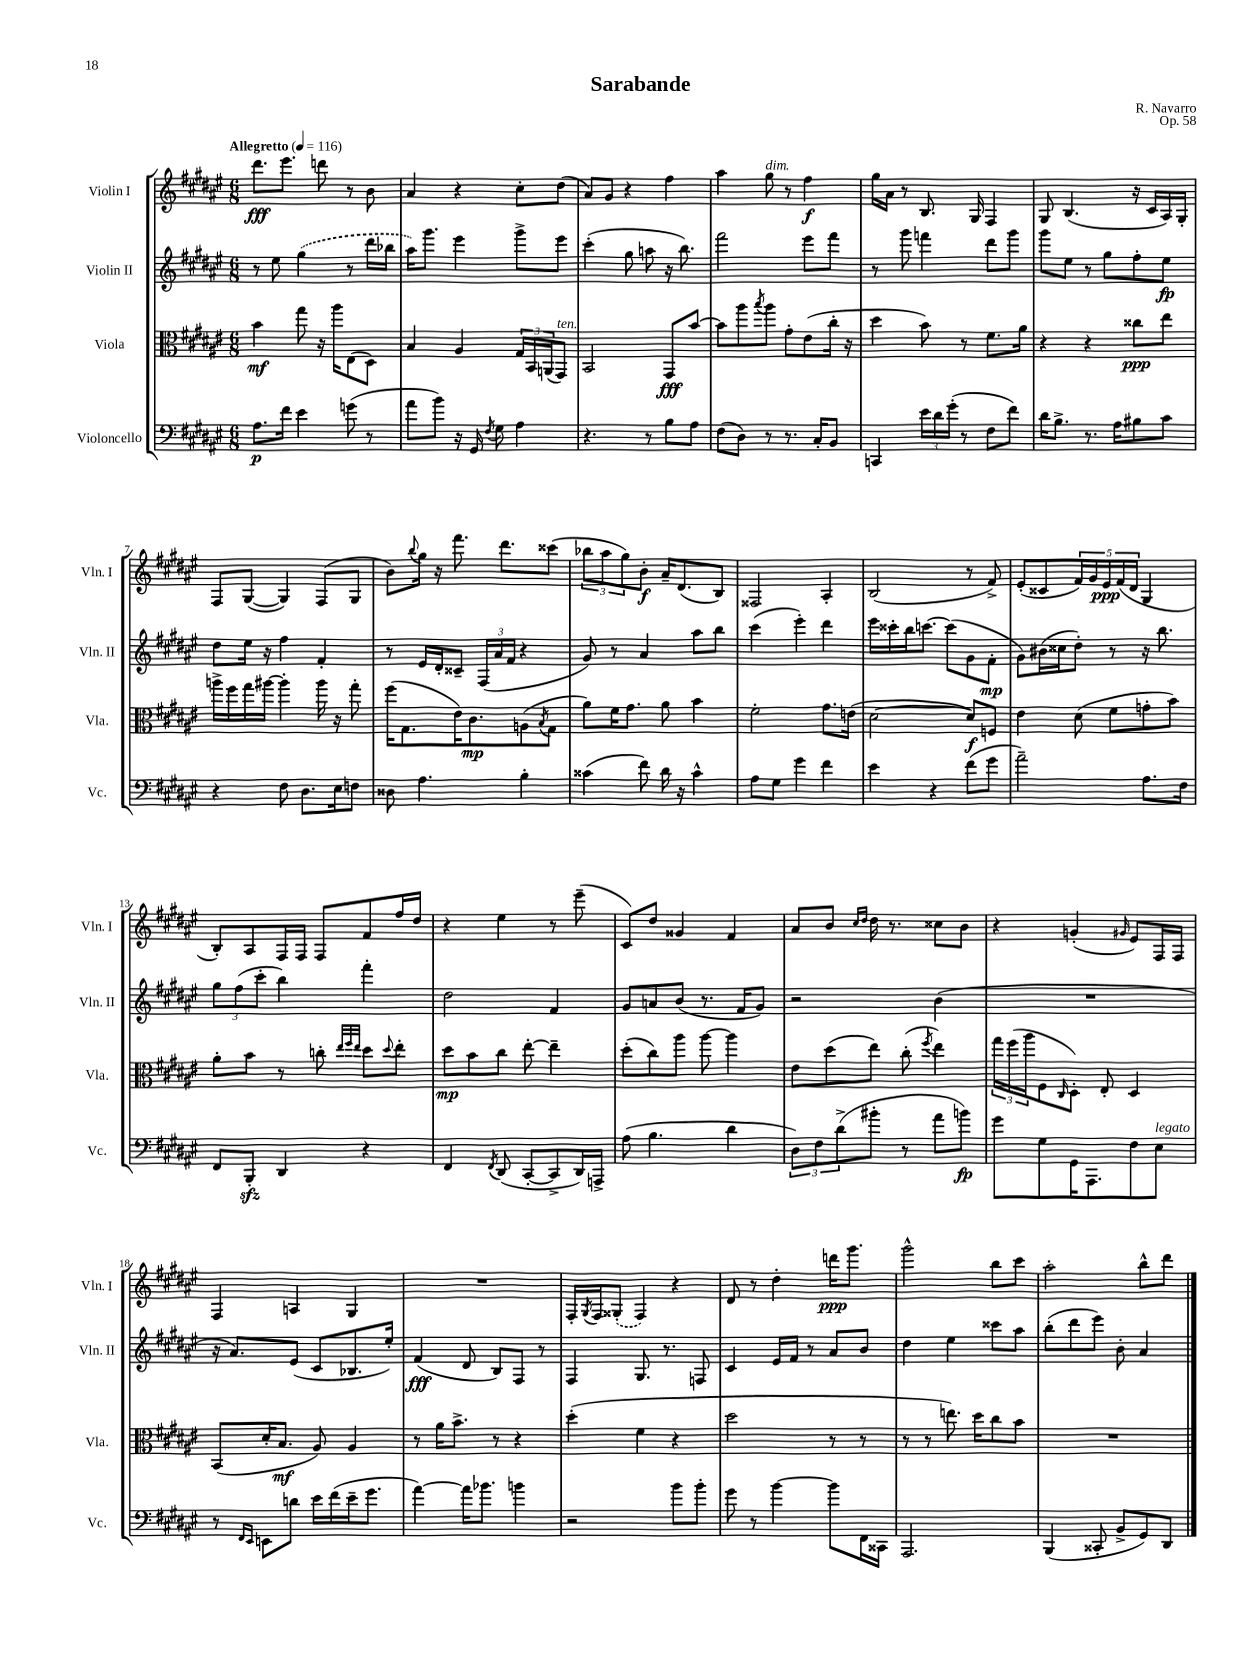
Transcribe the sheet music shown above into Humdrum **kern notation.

**kern	**dynam	**kern	**dynam	**kern	**dynam	**kern	**dynam
*part4	*part4	*part3	*part3	*part2	*part2	*part1	*part1
*staff4	*staff4	*staff3	*staff3	*staff2	*staff2	*staff1	*staff1
*I"Violoncello	*	*I"Viola	*	*I"Violin II	*	*I"Violin I	*
*I'Vc.	*	*I'Vla.	*	*I'Vln. II	*	*I'Vln. I	*
*clefF4	*	*clefC3	*	*clefG2	*	*clefG2	*
*k[f#c#g#d#a#e#]	*	*k[f#c#g#d#a#e#]	*	*k[f#c#g#d#a#e#]	*	*k[f#c#g#d#a#e#]	*
*M6/8	*	*M6/8	*	*M6/8	*	*M6/8	*
*MM116	*	*MM116	*	*MM116	*	*MM116	*
=1	=1	=1	=1	=1	=1	=1	=1
!	!	!	!	!	!	!LO:TX:a:B:t=Allegretto	!
8.A#\L	p	4b\	mf	8r	.	8.ddd#\L	fff
.	.	.	.	8ee#\	.	.	.
16f#\Jk	.	.	.	.	.	8.eee#\J	.
4e#\	.	8gg#\	.	(4gg#\	.	.	.
.	.	16r	.	.	.	8dddn\	.
.	.	16aa#\KL	.	.	.	.	.
(8gn\	.	(8E#\	.	8r	.	8r	.
8r	.	8D#\J)	.	16ddd#\LL	.	8b\	.
.	.	.	.	16bb-X\JJ	.	.	.
=2	=2	=2	=2	=2	=2	=2	=2
8a#\L	.	4B/	.	16aa#\KL)	.	4a#/	.
.	.	.	.	8.ggg#\J	.	.	.
8b\J)	.	.	.	.	.	.	.
16r	.	4A#/	.	4eee#\	.	4r	.
16GG#/	.	.	.	.	.	.	.
8qF#/	.	.	.	.	.	.	.
8G#\	.	.	.	.	.	.	.
4A#\	.	24G#/LL	.	8ggg#^\L	.	8cc#'\L	.
.	.	24BB/	.	.	.	.	.
.	.	(24AAn/J	.	.	.	.	.
!	!	!LO:TX:a:i:t=ten.	!	!	!	!	!
.	.	8GG#/J)	.	8eee#\J	.	(8dd#\J	.
=3	=3	=3	=3	=3	=3	=3	=3
4.r	.	2BB/	.	(4ccc#'\	.	8a#/L)	.
.	.	.	.	.	.	8g#/J	.
.	.	.	.	8gg#\	.	4r	.
8r	.	.	.	8aan\	.	.	.
8B\L	.	8GG#/L	fff	16r	.	4ff#\	.
.	.	.	.	8.bb\)	.	.	.
8A#\J	.	[8b/J	.	.	.	.	.
=4	=4	=4	=4	=4	=4	=4	=4
(8F#\L	.	8b\L]	.	2fff#\	.	4aa#\	.
8D#\J)	.	8aa#\	.	.	.	.	.
.	.	8qbb/	.	.	.	.	.
!	!	!	!	!	!	!LO:TX:a:i:t=dim.	!
8r	.	8aa#\J	.	.	.	8gg#\	.
8.r	.	8g#'\L	.	.	.	8r	.
.	.	(8e#\	.	8eee#\L	.	4ff#\	f
16C#'/KL	.	.	.	.	.	.	.
8BB/J	.	16cc#'\Jk	.	8fff#\J	.	.	.
.	.	16r	.	.	.	.	.
=5	=5	=5	=5	=5	=5	=5	=5
4CCn/	.	4dd#\	.	8r	.	16gg#\LL	.
.	.	.	.	.	.	16a#\JJ	.
.	.	.	.	8ggg#\	.	8r	.
24e#\LL	.	8b\)	.	4fffn\	.	8.B/	.
24d#\	.	.	.	.	.	.	.
(24g#'\JJ	.	.	.	.	.	.	.
8r	.	8r	.	.	.	.	.
.	.	.	.	.	.	16G#/	.
8F#\L	.	8.f#\L	.	8ddd#\L	.	4F#/	.
8f#\J)	.	.	.	8ggg#\J	.	.	.
.	.	16a#\Jk	.	.	.	.	.
=6	=6	=6	=6	=6	=6	=6	=6
16d#\KL	.	4r	.	8ggg#\L	.	8G#/	.
8.B^\J	.	.	.	.	.	.	.
.	.	.	.	8ee#\J	.	(4.B/	.
8.r	.	4r	.	8r	.	.	.
.	.	.	.	8gg#\L	.	.	.
16A#\KL	.	.	.	.	.	.	.
8B#X\	.	8cc##X\L	ppp	8ff#'\	.	16r	.
.	.	.	.	.	.	16c#/LL	.
8c#\J	.	8ee#\J	.	8ee#\J	fp	16A#/)	.
.	.	.	.	.	.	16G#'/JJ	.
!!LO:LB:g=z
=7	=7	=7	=7	=7	=7	=7	=7
4r	.	16aan^\LL	.	8dd#\L	.	8F#/L	.
.	.	16ff#\	.	.	.	.	.
.	.	16gg#\	.	16ee#\Jk	.	([8G#/J	.
.	.	[16aa#X\JJ	.	16r	.	.	.
8F#\	.	4aa#'\]	.	4ff#\	.	4G#/])	.
8.D#\L	.	.	.	.	.	.	.
.	.	16aa#\	.	4f#'/	.	(8F#/L	.
16E#\k	.	16r	.	.	.	.	.
8Fn\J	.	8gg#'\	.	.	.	8G#/J	.
=8	=8	=8	=8	=8	=8	=8	=8
8D##X\	.	(16ff#\KL	.	8r	.	8b\L)	.
.	.	8.G#\	.	.	.	.	.
.	.	.	.	.	.	8qqbb/	.
4.A#\	.	.	.	16e#/LL	.	16gg#\Jk	.
.	.	.	.	16d#'/J	.	16r	.
.	.	16e#\K)	.	8c##X~/J	.	8.fff#\	.
.	.	8.c#\	mp	.	.	.	.
.	.	.	.	(24F#/LL	.	.	.
.	.	.	.	24a#/	.	.	.
.	.	.	.	.	.	8.ddd#\L	.
.	.	.	.	24f#/JJ	.	.	.
4B'\	.	(8An\	.	4r	.	.	.
.	.	8qB/	.	.	.	.	.
.	.	8G#\J	.	.	.	(8ccc##X\J	.
=9	=9	=9	=9	=9	=9	=9	=9
(4c##X\	.	8a#\L)	.	8g#/)	.	12bb-X\L	.
.	.	.	.	.	.	12aa#\	.
.	.	16f#\K	.	8r	.	.	.
.	.	.	.	.	.	12gg#\)	.
.	.	8.g#\J	.	.	.	.	.
8f#\)	.	.	.	4a#/	.	8b'\J	f
16d#\	.	8a#\	.	.	.	16a#~/KL	.
16r	.	.	.	.	.	(8.d#/	.
4c##^^\	.	4b\	.	8aa#\L	.	.	.
.	.	.	.	8bb\J	.	8B/J)	.
=10	=10	=10	=10	=10	=10	=10	=10
8A#\L	.	2f#'\	.	(4ccc#\	.	2F##X/	.
8G#\J	.	.	.	.	.	.	.
4g#\	.	.	.	4eee#'\)	.	.	.
4f#\	.	8.g#\L	.	4ddd#\	.	4A#'/	.
.	.	(16en\Jk	.	.	.	.	.
=11	=11	=11	=11	=11	=11	=11	=11
4e#\	.	[2d#\	.	16eee#\LL	.	(2B/	.
.	.	.	.	16ccc##X'\	.	.	.
.	.	.	.	16bb\J	.	.	.
.	.	.	.	[8.cccn\J	.	.	.
4r	.	.	.	.	.	.	.
.	.	.	.	(8ccc\L]	.	.	.
(8f#\L	.	8d#/L])	f	8g#\	.	8r	.
8g#\J	.	8Fn/J	.	8f#'\J	mp	8f#^/)	.
=12	=12	=12	=12	=12	=12	=12	=12
2a#~\)	.	4e#\	.	8g#\L)	.	(8e#'/L	.
.	.	.	.	(16b#X\L	.	8c##X/	.
.	.	.	.	16cc##X\J	.	.	.
.	.	(8d#\	.	8dd#'\J)	.	20f#/L)	.
.	.	.	.	.	.	20g#/	.
.	.	.	.	.	.	20e#/	ppp
.	.	8f#\L	.	8r	.	.	.
.	.	.	.	.	.	(20f#/	.
.	.	.	.	.	.	20d#/JJ	.
8.A#\L	.	8gn'\	.	16r	.	4G#/	.
.	.	.	.	8.bb\	.	.	.
.	.	8b\J)	.	.	.	.	.
16F#\Jk	.	.	.	.	.	.	.
!!LO:LB:g=z
=13	=13	=13	=13	=13	=13	=13	=13
8FF#/L	.	8a#'\L	.	12gg#\L	.	8B'/L)	.
.	.	.	.	(12ff#\	.	.	.
8BBBzz'/J	.	8b\J	.	.	.	8A#/	.
.	.	.	.	12ccc#'\J	.	.	.
4DD#/	.	8r	.	4bb\)	.	16F#/L	.
.	.	.	.	.	.	16F#/JJ	.
.	.	8ccn'\	.	.	.	8F#/L	.
.	.	32qqee#/LLL	.	.	.	.	.
.	.	32qqff#/	.	.	.	.	.
.	.	32qqee#/JJJ	.	.	.	.	.
4r	.	8dd#\L	.	4fff#'\	.	8f#/	.
.	.	8qqdd#/	.	.	.	.	.
.	.	8ee#'\J	.	.	.	16ff#/L	.
.	.	.	.	.	.	16dd#/JJ	.
=14	=14	=14	=14	=14	=14	=14	=14
4FF#/	.	8dd#\L	mp	2dd#\	.	4r	.
.	.	8b\	.	.	.	.	.
8qFF#/	.	.	.	.	.	.	.
(8DD#/	.	8cc#\J	.	.	.	4ee#\	.
[8CC#'/L	.	[8ee#'\	.	.	.	.	.
8CC#^/]	.	4ee#~\]	.	4f#/	.	8r	.
16DD#/L)	.	.	.	.	.	(8eee#~\	.
16AAAn^/JJ	.	.	.	.	.	.	.
=15	=15	=15	=15	=15	=15	=15	=15
(8A#\	.	(8dd#'\L	.	8g#/L	.	8c#/L)	.
4.B\	.	8cc#\)	.	8an/	.	8dd#/J	.
.	.	8aa#\J	.	(8b/J	.	4g##X/	.
.	.	[8aa#\	.	8.r	.	.	.
4d#\	.	4aa#\]	.	.	.	4f#/	.
.	.	.	.	16f#/KL	.	.	.
.	.	.	.	8g#/J)	.	.	.
=16	=16	=16	=16	=16	=16	=16	=16
12D#\L)	.	8e#\L	.	2r	.	8a#/L	.
12F#\	.	.	.	.	.	.	.
.	.	(8dd#\	.	.	.	8b/J	.
(12d#^\	.	.	.	.	.	.	.
.	.	.	.	.	.	16qqcc#/LL	.
.	.	.	.	.	.	16qqdd#/JJ	.
8b#X'\J	.	8ee#\J)	.	.	.	16dd#\	.
.	.	.	.	.	.	8.r	.
8r	.	(8cc#'\	.	.	.	.	.
.	.	8qff#/	.	.	.	.	.
8a#\L	.	4ee#\)	.	(4b\	.	8cc##X\L	.
8bn\J)	fp	.	.	.	.	8b\J	.
=17	=17	=17	=17	=17	=17	=17	=17
8g#\L	.	24gg#\LL	.	2.r	.	4r	.
.	.	(24ff#\	.	.	.	.	.
.	.	24aa#\J	.	.	.	.	.
8G#\	.	8F#\	.	.	.	.	.
.	.	16qqC#/	.	.	.	.	.
16GG#\K	.	8D#'\J)	.	.	.	(4gn'/	.
8.AAA#\	.	.	.	.	.	.	.
.	.	8E#'/	.	.	.	.	.
.	.	.	.	.	.	16qqg#X/	.
8F#\	.	4D#/	.	.	.	8e#/L)	.
!LO:TX:a:i:t=legato	!	!	!	!	!	!	!
8E#\J	.	.	.	.	.	16F#/L	.
.	.	.	.	.	.	16F#/JJ	.
!!LO:LB:g=z
=18	=18	=18	=18	=18	=18	=18	=18
8r	.	(8BB/L	.	16r	.	4F#/	.
.	.	.	.	8.a#/L)	.	.	.
16qqFF#/LL	.	.	.	.	.	.	.
16qqEE#/JJ	.	.	.	.	.	.	.
8EEn\L	.	16d#'/K	.	.	.	.	.
.	.	8.B/J	mf	.	.	.	.
8dn\J	.	.	.	(8e#/J	.	4An/	.
16e#\LL	.	8A#/)	.	8c#/L	.	.	.
(16f#\	.	.	.	.	.	.	.
16e#~\J	.	4A#/	.	8.B-X/	.	4G#/	.
8.g#\J	.	.	.	.	.	.	.
.	.	.	.	16ee#'/Jk)	.	.	.
=19	=19	=19	=19	=19	=19	=19	=19
[4a#\)	.	8r	.	(4f#/	fff	2.r	.
.	.	16a#\KL	.	.	.	.	.
.	.	8.b^\J	.	.	.	.	.
16a#\KL]	.	.	.	8d#/	.	.	.
8.b-X\J	.	.	.	.	.	.	.
.	.	8r	.	8B/L)	.	.	.
4bn\	.	4r	.	8F#/J	.	.	.
.	.	.	.	8r	.	.	.
=20	=20	=20	=20	=20	=20	=20	=20
2r	.	(4dd#'\	.	4F#/	.	16F#'/LL	.
.	.	.	.	.	.	8qG#/	.
.	.	.	.	.	.	16F#/J	.
.	.	.	.	.	.	(8G##X'/J	.
.	.	4f#\	.	8.G#/	.	4F#/)	.
.	.	.	.	8.r	.	.	.
8b\L	.	4r	.	.	.	4r	.
8b'\J	.	.	.	8Fn/	.	.	.
=21	=21	=21	=21	=21	=21	=21	=21
8g#\	.	2dd#\	.	4c#/	.	8d#/	.
8r	.	.	.	.	.	8r	.
[4b\	.	.	.	16e#/LL	.	4dd#'\	.
.	.	.	.	16f#/JJ	.	.	.
.	.	.	.	8r	.	.	.
8b\L]	.	8r	.	8a#/L	.	16dddn\KL	ppp
.	.	.	.	.	.	8.ggg#\J	.
16FF#\L	.	8r	.	8b/J	.	.	.
16CC##X\JJ	.	.	.	.	.	.	.
=22	=22	=22	=22	=22	=22	=22	=22
2.AAA#/	.	8r	.	4dd#\	.	2ggg#^^\	.
.	.	8r	.	.	.	.	.
.	.	8.een\)	.	4ee#\	.	.	.
.	.	16dd#\KL	.	.	.	.	.
.	.	8cc#\	.	8ccc##X\L	.	8bb\L	.
.	.	8b\J	.	8aa#\J	.	8ccc#\J	.
=23	=23	=23	=23	=23	=23	=23	=23
(4BBB/	.	2.r	.	(8bb'\L	.	2aa#'\	.
.	.	.	.	8ddd#\	.	.	.
8CC##X'/	.	.	.	8eee#\J)	.	.	.
8BB^/L	.	.	.	8b'\	.	.	.
8GG#/)	.	.	.	4a#/	.	8bb^^\L	.
8DD#/J	.	.	.	.	.	8ddd#\J	.
==	==	==	==	==	==	==	==
*-	*-	*-	*-	*-	*-	*-	*-
